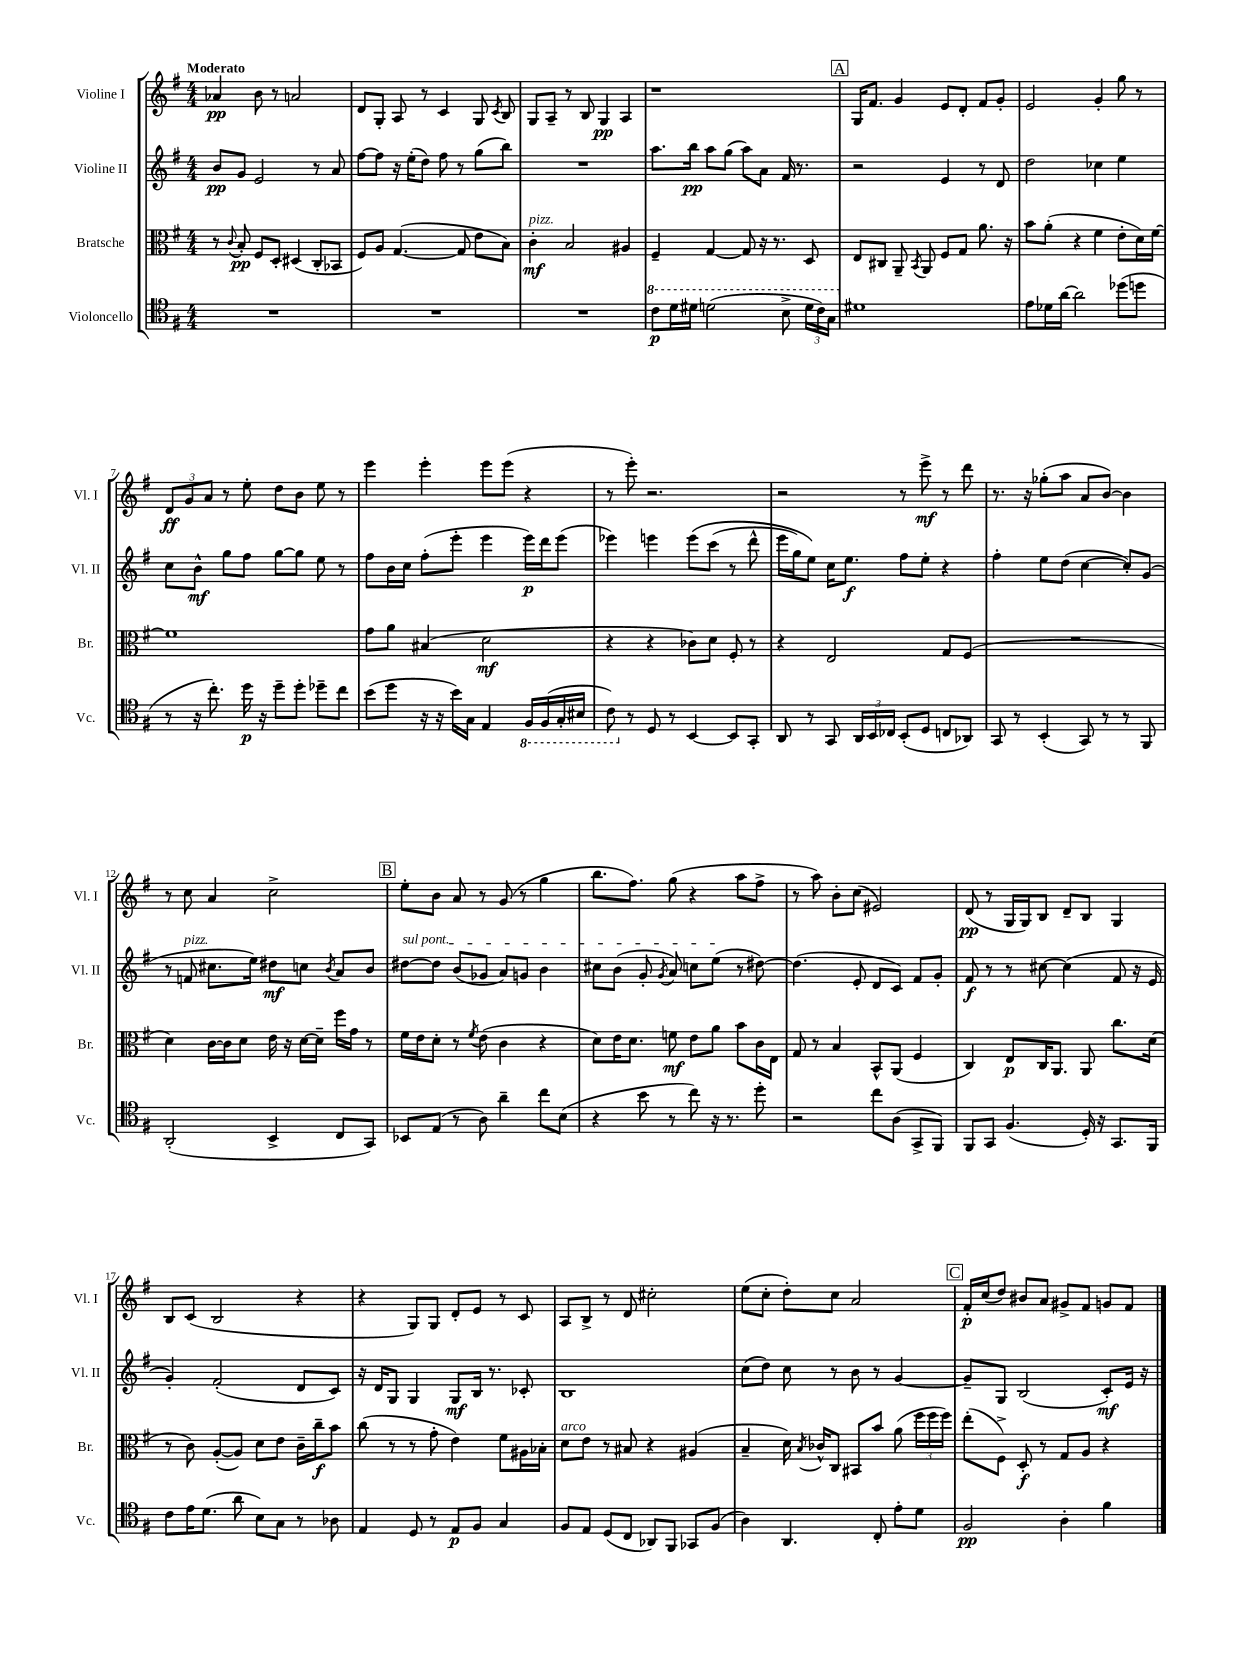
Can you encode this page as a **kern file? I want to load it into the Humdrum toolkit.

**kern	**dynam	**kern	**dynam	**kern	**dynam	**kern	**dynam
*part4	*part4	*part3	*part3	*part2	*part2	*part1	*part1
*staff4	*staff4	*staff3	*staff3	*staff2	*staff2	*staff1	*staff1
*I"Violoncello	*	*I"Bratsche	*	*I"Violine II	*	*I"Violine I	*
*I'Vc.	*	*I'Br.	*	*I'Vl. II	*	*I'Vl. I	*
*clefC4	*	*clefC3	*	*clefG2	*	*clefG2	*
*k[f#]	*	*k[f#]	*	*k[f#]	*	*k[f#]	*
*M4/4	*	*M4/4	*	*M4/4	*	*M4/4	*
=1	=1	=1	=1	=1	=1	=1	=1
!	!	!	!	!	!	!LO:TX:a:B:t=Moderato	!
1r	.	8r	.	8b/L	pp	4a-X/	pp
.	.	8qqc/	.	.	.	.	.
.	.	8B'/	pp	8g/J	.	.	.
.	.	8F#/L	.	2e/	.	8b\	.
.	.	8D'/J	.	.	.	8r	.
.	.	(4D#X/	.	.	.	2an/	.
.	.	8C'/L	.	8r	.	.	.
.	.	8BB-X/J	.	8a/	.	.	.
=2	=2	=2	=2	=2	=2	=2	=2
1r	.	8F#/L)	.	[8ff#\L	.	8d/L	.
.	.	8A/J	.	8ff#\J]	.	8G'/J	.
.	.	([4.G/	.	16r	.	8A/	.
.	.	.	.	(16ee'\KL	.	.	.
.	.	.	.	8dd\J)	.	8r	.
.	.	.	.	8ff#\	.	4c/	.
.	.	8G/]	.	8r	.	.	.
.	.	8e\L	.	(8gg\L	.	8G/	.
.	.	.	.	.	.	8qc/	.
.	.	8B\J)	.	8bb\J)	.	8B/	.
=3	=3	=3	=3	=3	=3	=3	=3
!	!	!LO:TX:a:i:t=pizz.	!	!	!	!	!
1r	.	4c'\	mf	1r	.	8G/L	.
.	.	.	.	.	.	8A~/J	.
.	.	2B/	.	.	.	8r	.
.	.	.	.	.	.	8B/	.
.	.	.	.	.	.	4G/	pp
.	.	4A#X/	.	.	.	4A/	.
=4	=4	=4	=4	=4	=4	=4	=4
*8va	*	*	*	*	*	*	*
8cc\L	p	4F#~/	.	8.aa\L	.	1r	.
16dd\L	.	.	.	.	.	.	.
16dd#X\JJ	.	.	.	16bb\Jk	pp	.	.
(2ddn\	.	[4G/	.	8aa\L	.	.	.
.	.	.	.	(8gg\J	.	.	.
.	.	8G/]	.	8aa\L)	.	.	.
.	.	16r	.	8a\J	.	.	.
.	.	8.r	.	.	.	.	.
8b^\	.	.	.	16f#/	.	.	.
.	.	.	.	8.r	.	.	.
24dd\LL	.	8D/	.	.	.	.	.
24cc\)	.	.	.	.	.	.	.
24g\JJ	.	.	.	.	.	.	.
!!LO:REH:place=s1:t=A
=5	=5	=5	=5	=5	=5	=5	=5
*X8va	*	*	*	*	*	*	*
1d#X	.	8E/L	.	2r	.	16G/KL	.
.	.	.	.	.	.	8.f#/J	.
.	.	8C#X/J	.	.	.	.	.
.	.	8AA~/	.	.	.	4g/	.
.	.	8qBB/	.	.	.	.	.
.	.	8AA/	.	.	.	.	.
.	.	8F#/L	.	4e/	.	8e/L	.
.	.	8G/J	.	.	.	8d'/J	.
.	.	8.a\	.	8r	.	8f#/L	.
.	.	.	.	8d/	.	8g'/J	.
.	.	16r	.	.	.	.	.
=6	=6	=6	=6	=6	=6	=6	=6
8e\L	.	8b\L	.	2dd\	.	2e/	.
16d-X\L	.	(8a'\J	.	.	.	.	.
[16a\JJ	.	.	.	.	.	.	.
2a\]	.	4r	.	.	.	.	.
.	.	4f#\	.	4cc-X\	.	4g'/	.
(8dd-X\L	.	8e'\L	.	4ee\	.	8gg\	.
8ddn\J	.	16d\L)	.	.	.	8r	.
.	.	[16f#\JJ	.	.	.	.	.
!!LO:LB:g=z
=7	=7	=7	=7	=7	=7	=7	=7
8r	.	1f#]	.	8cc\L	.	12d/L	ff
.	.	.	.	.	.	12g/	.
16r	.	.	.	8b^^\J	mf	.	.
.	.	.	.	.	.	12a/J	.
8.cc'\)	.	.	.	.	.	.	.
.	.	.	.	8gg\L	.	8r	.
16dd\	p	.	.	8ff#\J	.	8ee'\	.
16r	.	.	.	.	.	.	.
8dd~\L	.	.	.	[8gg\L	.	8dd\L	.
8dd'\J	.	.	.	8gg\J]	.	8b\J	.
8dd-X~\L	.	.	.	8ee\	.	8ee\	.
8cc\J	.	.	.	8r	.	8r	.
=8	=8	=8	=8	=8	=8	=8	=8
(8b\L	.	8g\L	.	8ff#\L	.	4eee\	.
8dd\J	.	8a\J	.	16b\L	.	.	.
.	.	.	.	16cc\JJ	.	.	.
16r	.	(4B#X/	.	(8ff#'\L	.	4eee'\	.
16r	.	.	.	.	.	.	.
16b\LL)	.	.	.	8eee'\J	.	.	.
16G\JJ	.	.	.	.	.	.	.
4E/	.	2d\	mf	4eee\	.	8eee\L	.
.	.	.	.	.	.	(8eee\J	.
*8ba	*	*	*	*	*	*	*
16FF#/LL	.	.	.	16eee\LL)	p	4r	.
(16FF#/	.	.	.	16ddd\J	.	.	.
16GG'/	.	.	.	(8eee\J	.	.	.
16BB#X/JJ	.	.	.	.	.	.	.
=9	=9	=9	=9	=9	=9	=9	=9
8C\)	.	4r	.	4eee-X\)	.	8r	.
*X8ba	*	*	*	*	*	*	*
8r	.	.	.	.	.	8eee'\)	.
8D/	.	4r	.	4eeen\	.	2.r	.
8r	.	.	.	.	.	.	.
[4BB/	.	8c-X\L)	.	(8eee\L	.	.	.
.	.	8d\J	.	(8ccc\J	.	.	.
8BB/L]	.	8F#'/	.	8r	.	.	.
8GG'/J	.	8r	.	8ddd^^\	.	.	.
=10	=10	=10	=10	=10	=10	=10	=10
8AA/	.	4r	.	16eee\LL	.	2r	.
.	.	.	.	16gg\J)	.	.	.
8r	.	.	.	8ee\J)	.	.	.
8GG/	.	2E/	.	16cc\KL	.	.	.
.	.	.	.	8.ee\J	f	.	.
24AA/LL	.	.	.	.	.	.	.
24BB/	.	.	.	.	.	.	.
24C-X/JJ	.	.	.	.	.	.	.
(8BB'/L	.	.	.	8ff#\L	.	8r	.
8D/J	.	.	.	8ee'\J	.	8eee^\	mf
8Cn/L	.	8G/L	.	4r	.	8r	.
8AA-X/J)	.	(8F#/J	.	.	.	8ddd\	.
=11	=11	=11	=11	=11	=11	=11	=11
8GG/	.	1r	.	4ff#'\	.	8.r	.
8r	.	.	.	.	.	.	.
.	.	.	.	.	.	16r	.
(4BB'/	.	.	.	8ee\L	.	(8gg-X'\L	.
.	.	.	.	(8dd\J	.	8aa\J	.
8GG/)	.	.	.	[4cc\	.	8a/L	.
8r	.	.	.	.	.	[8b/J)	.
8r	.	.	.	8cc'/L])	.	4b\]	.
8FF#/	.	.	.	(8g/J	.	.	.
!!LO:LB:g=z
=12	=12	=12	=12	=12	=12	=12	=12
(2AA'/	.	4d\)	.	8r	.	8r	.
!	!	!	!	!LO:TX:a:i:t=pizz.	!	!	!
.	.	.	.	8fn/	.	8cc\	.
.	.	[16c\LL	.	8.cc#X\L	.	4a/	.
.	.	16c\J]	.	.	.	.	.
.	.	8d\J	.	.	.	.	.
.	.	.	.	16ee\Jk)	.	.	.
4BB^/	.	16e\	.	8dd#X\L	mf	2cc^\	.
.	.	16r	.	.	.	.	.
.	.	[16d\LL	.	8ccn\J	.	.	.
.	.	16d~\JJ]	.	.	.	.	.
.	.	.	.	8qb/	.	.	.
8C/L	.	16ff#\LL	.	8a/L	.	.	.
.	.	16g\JJ	.	.	.	.	.
8GG/J)	.	8r	.	8b/J	.	.	.
!!LO:REH:place=s1:t=B
=13	=13	=13	=13	=13	=13	=13	=13
!	!	!	!	!LO:TX:a:i:t=sul pont.	!	!	!
8BB-X/L	.	16f#\LL	.	[8dd#X\L	.	8ee'\L	.
.	.	16e\J	.	.	.	.	.
(8E/J	.	8d'\J	.	8dd#\J]	.	8b\J	.
8r	.	8r	.	(8b/L	.	8a/	.
.	.	8qf#/	.	.	.	.	.
8A\)	.	(8e\	.	8g-X/J	.	8r	.
4a~\	.	4c\	.	8a/L)	.	(8g/	.
.	.	.	.	8gn/J	.	8r	.
8cc\L	.	4r	.	4b\	.	4gg\	.
(8B\J	.	.	.	.	.	.	.
=14	=14	=14	=14	=14	=14	=14	=14
4r	.	8d\L)	.	8cc#X\L	.	8.bb\L	.
.	.	16e\K	.	(8b\J	.	.	.
.	.	8.d\J	.	.	.	8.ff#\J)	.
8b\	.	.	.	8g'/	.	.	.
.	.	.	.	8qg/	.	.	.
8r	.	8fn\	mf	8a/)	.	(8gg\	.
8cc\)	.	8e\L	.	8ccn\L	.	4r	.
16r	.	8a\J	.	(8ee\J	.	.	.
8.r	.	.	.	.	.	.	.
.	.	8b\L	.	8r	.	8aa\L	.
8dd'\	.	16c\L	.	[8dd#X\)	.	8ff#^\J	.
.	.	16E\JJ	.	.	.	.	.
=15	=15	=15	=15	=15	=15	=15	=15
2r	.	8G/	.	(4.dd#\]	.	8r	.
.	.	8r	.	.	.	8aa\)	.
.	.	4B/	.	.	.	8b'\L	.
.	.	.	.	8e'/	.	(8cc\J	.
8cc\L	.	8BB^^/L	.	8d/L	.	2e#X/)	.
(8A\J	.	(8AA/J	.	8c/J)	.	.	.
8GG^/L	.	4F#/	.	8f#/L	.	.	.
8FF#/J)	.	.	.	8g'/J	.	.	.
=16	=16	=16	=16	=16	=16	=16	=16
8FF#/L	.	4C/)	.	8f#/	f	(8d/	pp
8GG/J	.	.	.	8r	.	8r	.
(4.F#/	.	8E/L	p	8r	.	16G/LL	.
.	.	.	.	.	.	16G/J)	.
.	.	16C/K	.	[8cc#X\	.	8B/J	.
.	.	8.AA/J	.	.	.	.	.
.	.	.	.	(4cc#\]	.	8d~/L	.
16D'/)	.	8AA/	.	.	.	8B/J	.
16r	.	.	.	.	.	.	.
8.GG/L	.	8.cc\L	.	8f#/	.	4G/	.
.	.	.	.	16r	.	.	.
16FF#/Jk	.	(16d\Jk	.	16e/	.	.	.
!!LO:LB:g=z
=17	=17	=17	=17	=17	=17	=17	=17
8c\L	.	8r	.	4g'/)	.	8B/L	.
16e\K	.	8c\)	.	.	.	(8c/J	.
(8.d\J	.	.	.	.	.	.	.
.	.	([8A'/L	.	(2f#'/	.	2B/	.
8a\	.	8A/J])	.	.	.	.	.
8B\L)	.	8d\L	.	.	.	.	.
8G\J	.	8e\J	.	.	.	.	.
8r	.	16c~\LL	.	8d/L	.	4r	.
.	.	16cc~\J	f	.	.	.	.
8A-X\	.	8b\J	.	8c/J)	.	.	.
=18	=18	=18	=18	=18	=18	=18	=18
4E/	.	(8cc\	.	16r	.	4r	.
.	.	.	.	16d/KL	.	.	.
.	.	8r	.	8G/J	.	.	.
8D/	.	8r	.	4G/	.	8G/L)	.
8r	.	8g'\	.	.	.	8G/J	.
8E/L	p	4e\)	.	8G/L	mf	8d'/L	.
8F#/J	.	.	.	16B/Jk	.	8e/J	.
.	.	.	.	8.r	.	.	.
4G/	.	8f#\L	.	.	.	8r	.
.	.	16A#X\L	.	8c-X'/	.	8c/	.
.	.	16B-X'\JJ	.	.	.	.	.
=19	=19	=19	=19	=19	=19	=19	=19
!	!	!LO:TX:a:i:t=arco	!	!	!	!	!
8F#/L	.	8d\L	.	1B	.	8A/L	.
8E/J	.	8e\J	.	.	.	8B^/J	.
(8D/L	.	8r	.	.	.	8r	.
8C/J	.	8B#X/	.	.	.	8d/	.
8AA-X/L)	.	4r	.	.	.	2cc#X'\	.
8FF#/J	.	.	.	.	.	.	.
8GG-X/L	.	(4A#X/	.	.	.	.	.
(8F#/J	.	.	.	.	.	.	.
=20	=20	=20	=20	=20	=20	=20	=20
4A\)	.	4B~/	.	(8cc\L	.	(8ee\L	.
.	.	.	.	8dd\J)	.	8cc'\J	.
4.AA/	.	16d\)	.	8cc\	.	8dd'\L)	.
.	.	8qB/	.	.	.	.	.
.	.	16c-X^^/KL	.	.	.	.	.
.	.	8C/J	.	8r	.	8cc\J	.
.	.	8BB#X/L	.	8b\	.	2a/	.
8C'/	.	8b/J	.	8r	.	.	.
8e'\L	.	(8a\	.	[4g/	.	.	.
8d\J	.	24ff#\LL	.	.	.	.	.
.	.	24ff#\	.	.	.	.	.
.	.	24ff#\JJ)	.	.	.	.	.
!!LO:REH:place=s1:t=C
=21	=21	=21	=21	=21	=21	=21	=21
2F#/	pp	(8ee'\L	.	8g~/L]	.	16f#'/LL	p
.	.	.	.	.	.	(16cc/J	.
.	.	8F#^\J)	.	8G/J	.	8dd/J)	.
.	.	8D'/	f	(2B/	.	8b#X/L	.
.	.	8r	.	.	.	8a/J	.
4A'\	.	8G/L	.	.	.	8g#X^/L	.
.	.	8A/J	.	.	.	8f#/J	.
4f#\	.	4r	.	8c'/L)	mf	8gn/L	.
.	.	.	.	16e/Jk	.	8f#/J	.
.	.	.	.	16r	.	.	.
==	==	==	==	==	==	==	==
*-	*-	*-	*-	*-	*-	*-	*-
